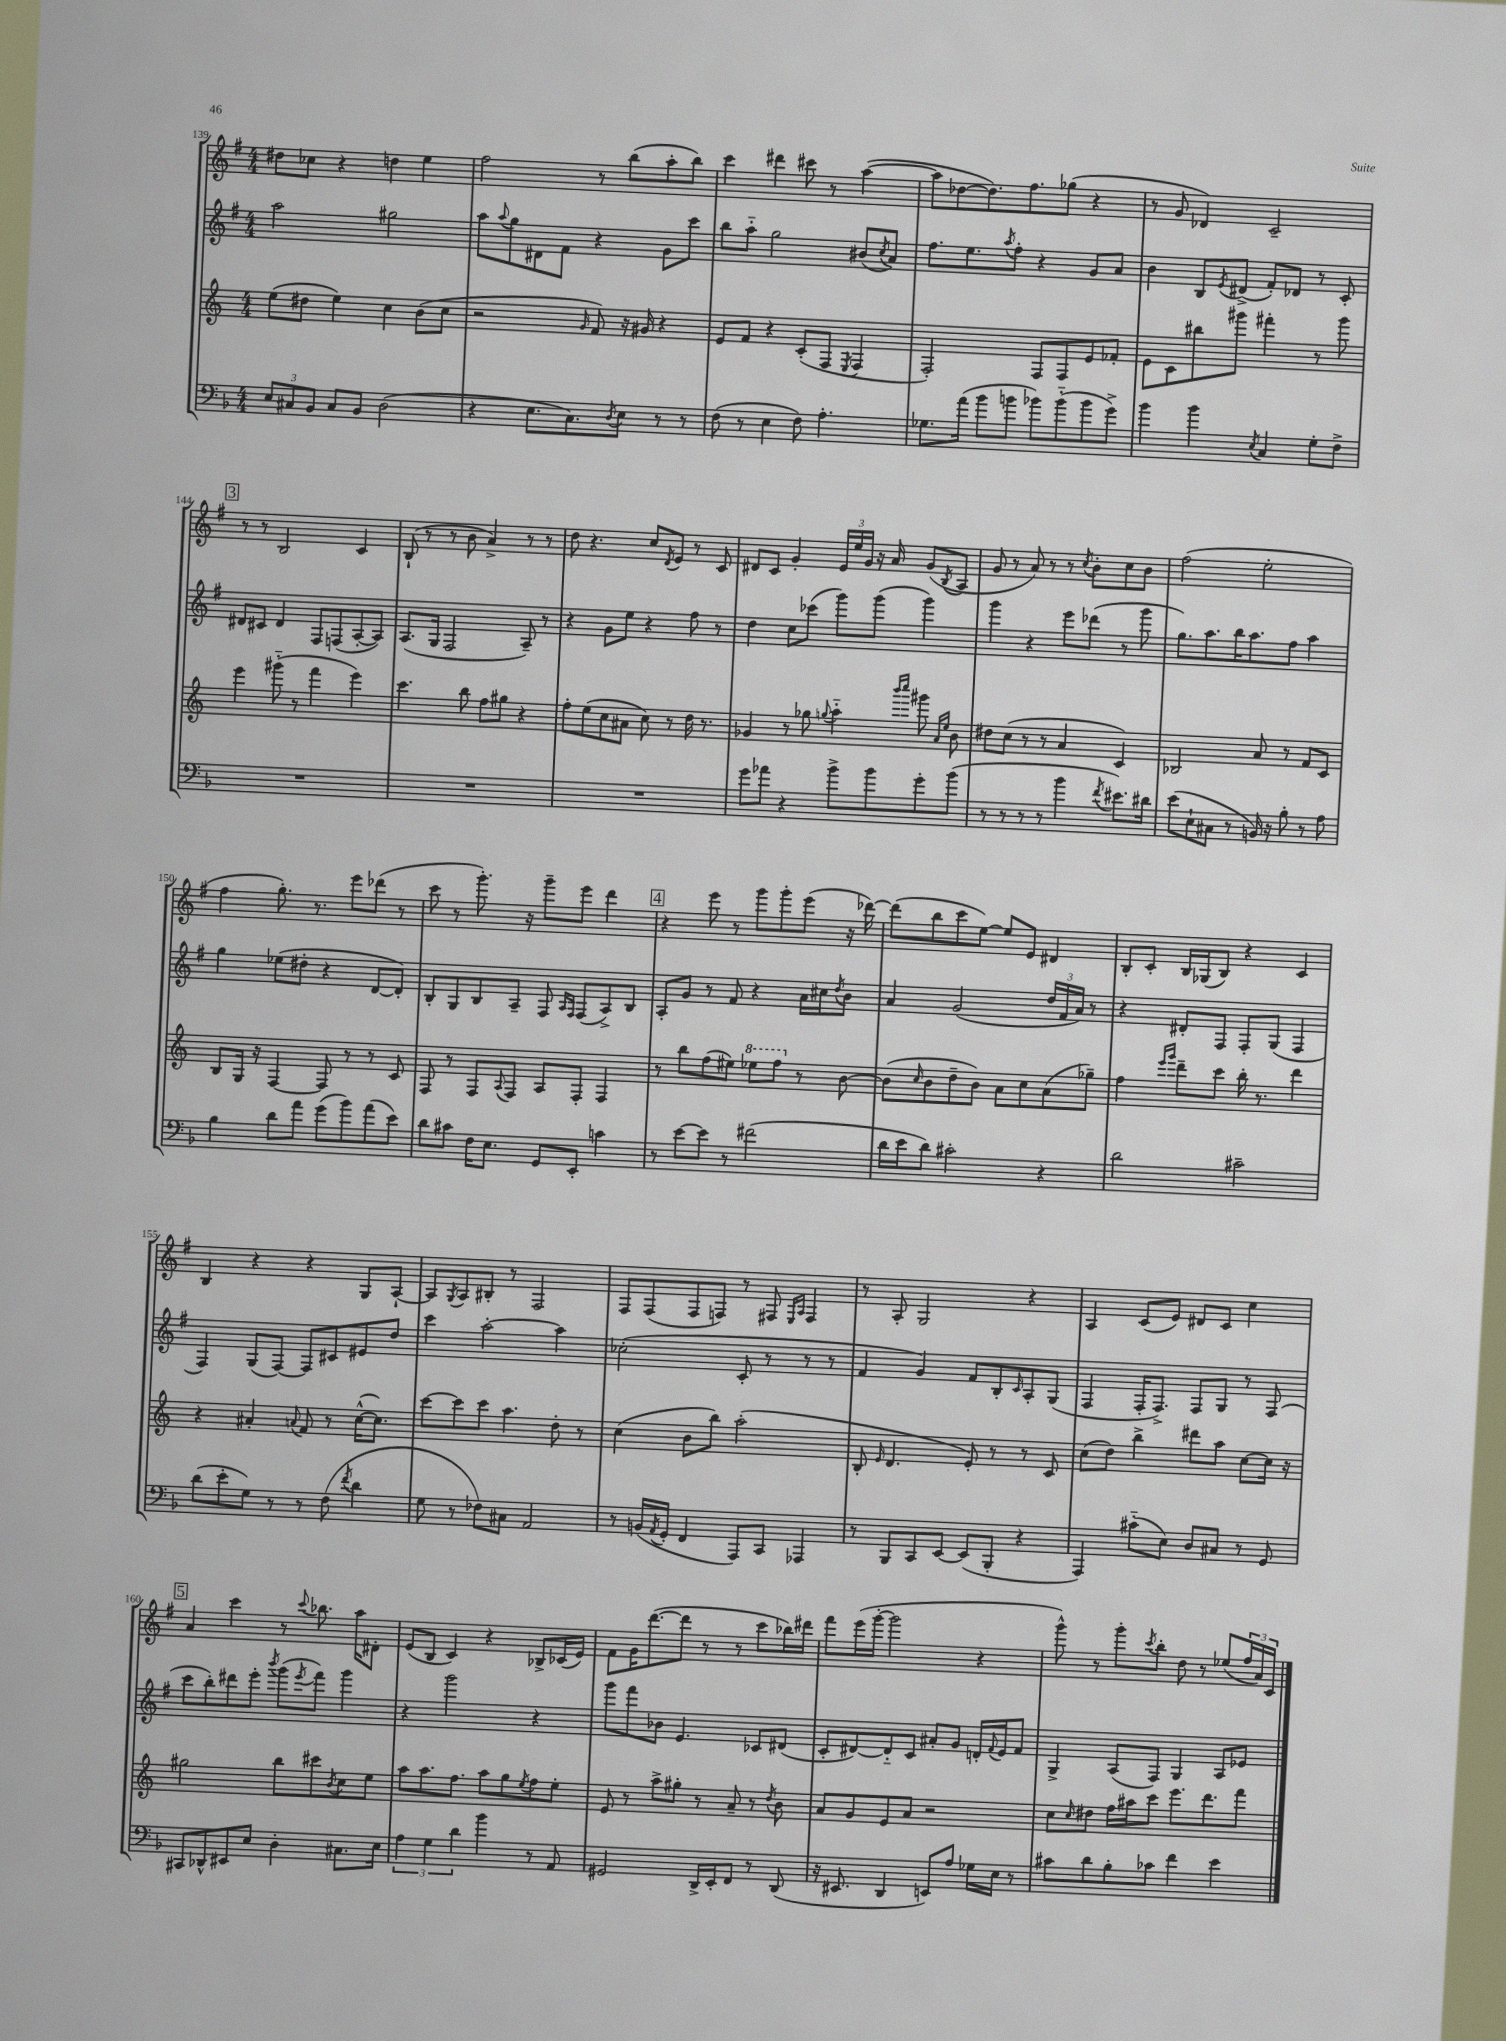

**kern	**kern	**kern	**kern
*part4	*part3	*part2	*part1
*staff4	*staff3	*staff2	*staff1
*clefF4	*clefG2	*clefG2	*clefG2
*k[b-]	*k[]	*k[f#]	*k[f#]
*M4/4	*M4/4	*M4/4	*M4/4
=139	=139	=139	=139
12E/L	(8ee\L	2aa\	8dd#X\L
12C#X/	.	.	.
.	8dd#X\J	.	8cc-X\J
12BB-/J	.	.	.
8C#/L	4ee\)	.	4r
8BB-/J	.	.	.
(2D\	4cc\	2gg#X\	4ddn\
.	(8b\L	.	4ee\
.	8cc\J	.	.
=140	=140	=140	=140
4r	2r	8aa\L	2ff#\
.	.	8qqaa/	.
.	.	8gg\	.
8.E\L	.	8d#X\	.
.	.	8f#\J	.
8.C\)	.	.	.
.	16qqg/	.	.
.	8f/)	4r	8r
8qD/	.	.	.
8E\J	16r	.	(8bb\L
.	16g#X/	.	.
8r	4r	8g\L	8aa'\
8r	.	8ccc\J	8bb\J)
=141	=141	=141	=141
(8F\	8e/L	8bb\L	4ccc\
8r	8f/J	8aa\J	.
4E\	4r	2gg\	4ddd#X\
8F\)	(8c'/L	.	8ccc#X\
4.A'\	8F/J	.	8r
.	8qE/	.	.
.	4F/	(8b#X/L	([4aa\
.	.	8qcc/	.
.	.	8a/J)	.
=142	=142	=142	=142
8.G-X\L	2F'/)	8.ff#\L	8aa\L]
.	.	.	[8dd-X\
(16a\Jk	.	8.ee\	.
8b-\L	.	.	8.dd-\])
.	.	8qaa/	.
8bn\J	.	8ff#'\J	.
.	.	.	8.ff#\
8b-X\L)	8F/L	4r	.
(8b-\	8F/	.	(8gg-X\J
8b-\	8e/	8g/L	4r
8g^\J)	8f-X'/J	8a/J	.
=143	=143	=143	=143
4b-\	8e\L	4b\	8r
.	8c\	.	8g/
4b-\	8bb#X\	8B/L	4d-X/)
.	.	8qe/	.
.	8ggg#X\J	(8d#X^/J	.
8qE/	.	.	.
4C/	4fff#X'\	8f#'/L)	2c~/
.	.	8d-X/J	.
8G'\L	8r	8r	.
8F^\J	8ggg#\	8c'/	.
!!LO:LB:g=z
!!LO:REH:place=s1:t=3
=144	=144	=144	=144
1r	4eee\	8d#X/L	8r
.	.	8c#X/J	8r
.	(8ggg#X\	4d#/	2B/
.	8r	.	.
.	4fff\	8F#/L	.
.	.	(8Fn/	.
.	4eee\)	[8A'/	4c/
.	.	8A/J])	.
=145	=145	=145	=145
1r	4.ccc\	(8.A/L	(8B`/
.	.	.	8r
.	.	16G/Jk	.
.	.	2F#/	8r
.	8bb\	.	8b\
.	8ff\L	.	4a^/)
.	8gg#X\J	.	.
.	4r	8A~/)	8r
.	.	8r	8r
=146	=146	=146	=146
1r	8ff'\L	4r	8dd\
.	(8ee\	.	4.r
.	8cc\	8g\L	.
.	8a#X\J	8ee\J	.
.	8cc\)	4r	8cc/L
.	.	.	8qd/
.	8r	.	8e/J
.	16dd\	8ff#\	8r
.	8.r	.	.
.	.	8r	8c/
=147	=147	=147	=147
8g\L	4g-X/	4dd\	8d#X/L
8a-X\J	.	.	8c/J
4r	8r	8cc\L	4g'/
.	8gg-X\	(8ccc-X\J	.
.	8qqggn/	.	.
8b-^\L	4aa\	8ggg\L)	24e/LL
.	.	.	24ee/
.	.	.	24g/JJ
8b-\	.	(8ggg\J	16r
.	.	.	16a/
.	16qqbbb/LL	.	.
.	16qqcccc/JJ	.	.
8g'\	8ggg#X\	4ggg\)	(8g/L
.	16qqa/LL	.	.
.	16qqee/JJ	.	8qB/
(8b-\J	8b\	.	8A/J
=148	=148	=148	=148
8r	8dd#X\L	4ggg\	8g/
8r	(8cc\J	.	8r
8r	8r	4r	8a/)
8r	8r	.	8r
4b-\	4a/	8eee\L	8r
.	.	.	8qcc/
.	.	(8ddd-X\J	8b'\L
8qf/	.	.	.
8.e#X\L)	4c/)	8r	8cc\
.	.	8ggg\	8b\J
16d#X\Jk	.	.	.
=149	=149	=149	=149
(8e\L	2B-X/	8.gg\L)	(2ff#\
8E`\	.	.	.
.	.	8.aa\	.
8C#X\J	.	.	.
8r	.	16bb\K	.
.	.	8.aa\	.
16BBn/)	8a/	.	2ee'\
16r	.	.	.
8B-'\	8r	8ff#\J	.
8r	8f/L	4aa\	.
8A\	8c/J	.	.
!!LO:LB:g=z
=150	=150	=150	=150
4B-\	8B/L	4gg\	4ff#\
.	16G/Jk	.	.
.	16r	.	.
8d\L	[4F/	(8ee-X\L	8.gg'\)
8a\J	.	8dd#X'\J	.
.	.	.	8.r
(8g\L	8F/]	4r	.
8b-\)	8r	.	8eee\L
(8a\	8r	[8d/L	(8ddd-X\J
8e\J)	8c/	8d'/J])	8r
=151	=151	=151	=151
8d\L	8F/	8B'/L	8ccc\
8c#X\J	8r	8G/	8r
16F\KL	8F/L	8B/	8.ggg'\)
8.E\J	.	.	.
.	8qqA/	.	.
.	8F/J	8A~/J	.
.	.	.	16r
8GG/L	8A/L	8F#/	8ggg~\L
.	.	16qqA/LL	.
.	.	16qqF#/JJ	.
8EE'/J	8F'/J	(8F#/L	8eee\J
4cn\	4F/	8A^/)	4ddd\
.	.	8B/J	.
!!LO:REH:place=s1:t=4
=152	=152	=152	=152
8r	8r	8A'/L	4r
[8e\L	8bb\L	8g/J	.
8e\J]	(8ff\	8r	8eee\
8r	8ee#X\J)	8f#/	8r
*	*8va	*	*
(2f#X\	8eee-X\L	4r	8ggg\L
.	8fff\J	.	8ggg'\
*	*X8va	*	*
.	8r	16a\LL	(8eee\J
.	.	16cc#X\J	.
.	.	8qdd/	.
.	[8b\	8b\J	16r
.	.	.	[16ddd-X\)
=153	=153	=153	=153
16d\LL	(8b\L]	4a/	(8ddd-\L]
16e\J	.	.	.
.	16qqcc/	.	.
8d\J)	8b\	.	8bb\
2c#X'\	8dd~\	(2g/	8ccc\
.	8b\J)	.	[8ee\J)
.	8a\L	.	8ee/L]
.	8cc\	.	8e/J
4r	(8a\	24dd/LL	4d#X/
.	.	24f#/	.
.	.	24a/JJ)	.
.	8gg-X~\J)	8r	.
=154	=154	=154	=154
2d\	4ff\	4r	8B'/L
.	.	.	8c'/J
.	16qqeee/LL	.	.
.	16qqggg/JJ	.	.
.	8ddd~\L	8d#X'/L	16B/LL
.	.	.	(16G-X/J
.	8ccc\J	8F#/J	8B/J)
2c#X~\	16bb'\	8F#'/L	4r
.	8.r	.	.
.	.	(8G/J	.
.	4ddd\	4F#/	4c/
!!LO:LB:g=z
=155	=155	=155	=155
(8d\L	4r	4F#/)	4B/
8e'\	.	.	.
8G\J)	4a#X'/	(8G/L	4r
8r	.	[8F#/J)	.
.	8qqan/	.	.
8r	8f/	8F#/L]	4r
(8F\	8r	8c#X/	.
8qf/	.	.	.
4d\	([16cc^^\KL	8e#X/	8G/L
.	8.cc\J])	.	.
.	.	8dd/J	[8A`/J
=156	=156	=156	=156
8G\	[8ccc\L	4ccc\	8A/L]
.	.	.	8qG/
8r	8ccc\]	.	8A/
8F-X\L)	8ccc\J	[2aa'\	8B#X'/J
8C#X\J	4.aa\	.	8r
2AA/	.	.	2F#/
.	8dd'\	4aa\]	.
.	8r	.	.
=157	=157	=157	=157
8r	(4cc\	(2cc-X'\	8F#/L
(16BBn/LL	.	.	(8F#/
8qAA/	.	.	.
16GG'/JJ	.	.	.
4FF/	8b\L	.	8F#/
.	8bb\J)	.	8Fn/J)
8AAA/L)	(2aa'\	8c'/	8r
8CC/J	.	8r	8F#X/
.	.	.	16qqE/LL
.	.	.	16qqA/JJ
4AAA-X/	.	8r	4F#/
.	.	8r	.
=158	=158	=158	=158
8r	8B'/	4f#/	8r
.	16qqe/	.	.
8BBB-/L	4.d/	.	8A'/
8CC/	.	4g/)	2G/
[8EE/J	.	.	.
(8EE/L]	8e'/)	8f#/L	.
8BBB-'/J	8r	8B'/	.
.	.	16qqc/	.
4r	8r	8A'/	4r
.	8c/	(8G/J	.
=159	=159	=159	=159
4AAA/)	(8cc\L	4F#/	4A/
.	8dd\J)	.	.
(8c#X\L	4bb^\	16F#'/KL	(8c/L
.	.	8.F#^/J)	.
8E\J)	.	.	8e/J)
8D/L	8ddd#X\L	8F#/L	8d#X/L
8C#X/J	8aa\J	8G/J	8c/J
8r	[8cc\L	8r	4cc\
8GG/	16cc\Jk]	(8F#/	.
.	16r	.	.
!!LO:LB:g=z
!!LO:REH:place=s1:t=5
=160	=160	=160	=160
8CC#X/L	2gg#X\	8ccc\L	4a/
8DD-X^^/	.	8bb'\)	.
8EE#X/	.	8ddd#X\	4ccc\
8E/J	.	8eee'\J	.
.	.	8qbbb/	.
4D'\	8bb\L	(8ggg\L	8r
.	.	8qeee/	8qqccc/
.	8ccc#X\	8fff#\J)	8.bb-X\
.	8qb/	.	.
8.C#X\L	8cc\	4ggg\	.
.	.	.	16aa\KL
.	8ee\J	.	8d#X'\J
16E\Jk	.	.	.
=161	=161	=161	=161
6A\	8aa\L	4r	(8e/L
.	8.aa\	.	8B/J
6G\	.	.	.
.	.	2ggg\	4c/)
.	8.ff\J	.	.
6d\	.	.	.
4b-\	8aa\L	.	4r
.	8gg\	.	.
.	8qee/	.	.
8r	8ff\	4r	8B-X^/L
8AA/	8ee'\J	.	(16c-X/L
.	.	.	16e/JJ)
=162	=162	=162	=162
2GG#X/	8e/	8ggg\L	8f#\L
.	8r	8fff#\	16g\K
.	.	.	([8.ddd\
.	8aa^\L	8b-X\J	.
.	8gg#X'\J	4.e/	8ddd\J]
16DD^/LL	8r	.	8r
16EE'/J	.	.	.
8FF/J	8a~/	.	8r
8r	8r	8c-X/L	8ccc\L
.	8qdd/	.	.
(8DD/	8b\	(8d#X/J	16bb-X\L)
.	.	.	16ddd#X\JJ
=163	=163	=163	=163
16r	8a/L	8c'/L	8fff#\L
8.EE#X/	.	.	.
.	8g/	[8d#X/)	(16eee\L
.	.	.	[16ggg'\JJ
4DD/	8e/	8d#/]	2ggg\]
.	8a/J	8c/J	.
8EEn/L)	2r	8a#X'/L	.
8A/J	.	8g/J	.
16G-X\LL	.	16dn'/LL	4r
.	.	8qqf#/	.
16E\JJ	.	16e/J	.
8r	.	8f#/J	.
=164	=164	=164	=164
8c#X\L	8cc\L	4G^/	8ggg^^\)
.	16qqcc/	.	.
8d\	8dd#X\J	.	8r
8B-'\	16ff\LL	(8A/L	8ggg'\L
.	16aa#X\J	.	.
.	.	.	8qccc/
8c-X\J	8ccc\J	8F#/J)	8bb'\J
4f\	8.eee\L	4G/	8dd\
.	.	.	8r
.	8.ddd\	.	.
4e\	.	8A/L	(8ee-X/L
.	8fff\J	8e-X/J	24ff#/L
.	.	.	24a/)
.	.	.	24c/JJ
==	==	==	==
*-	*-	*-	*-
